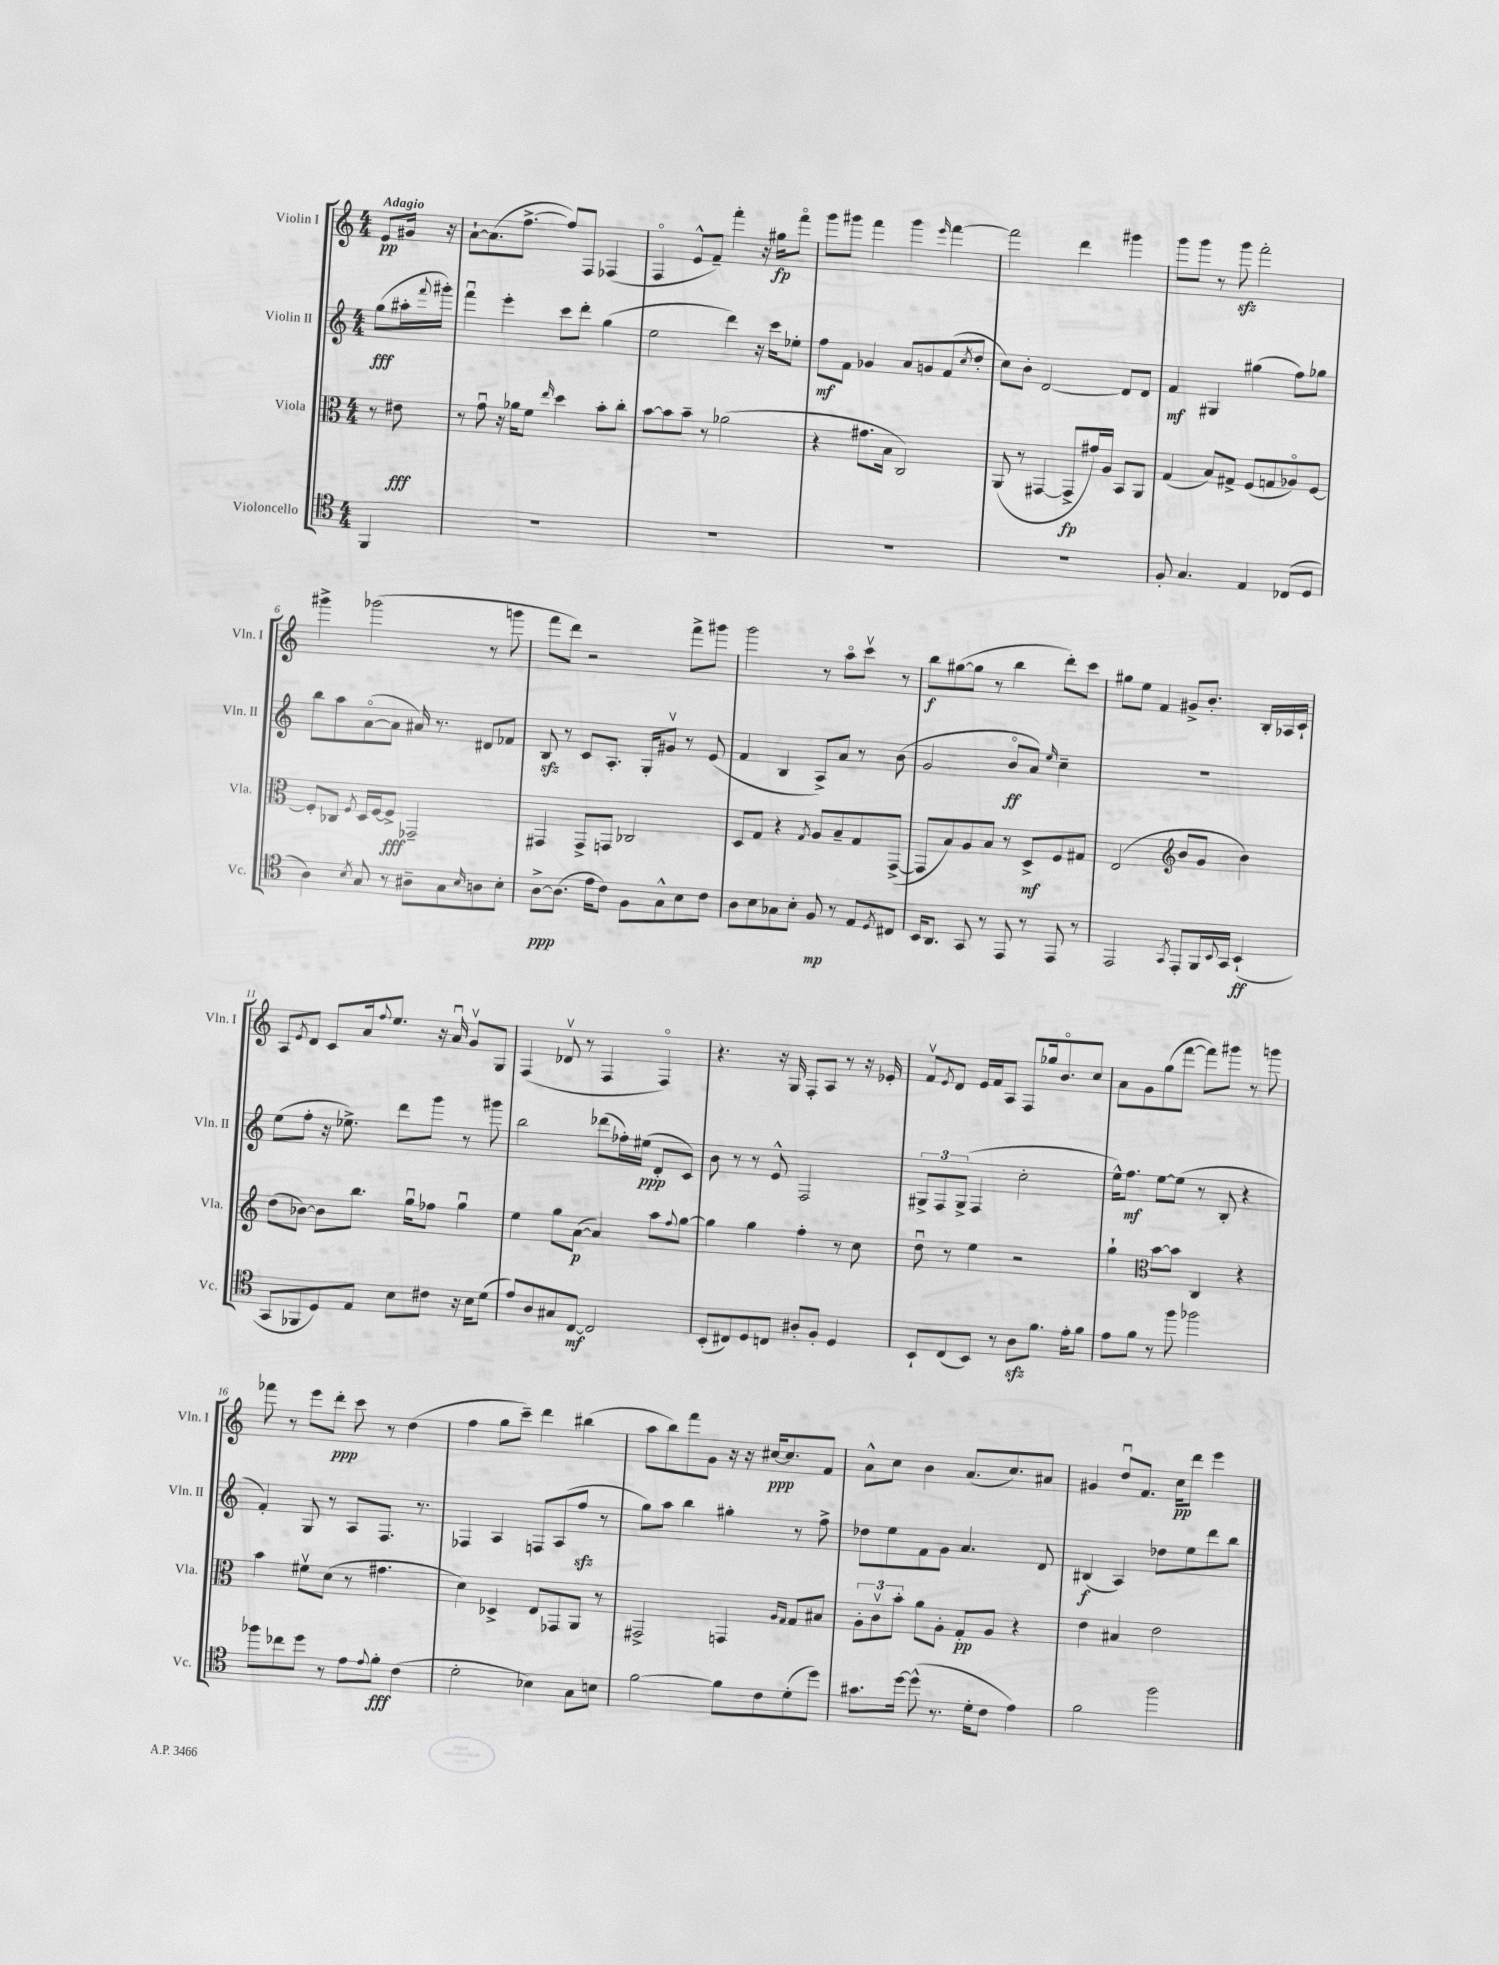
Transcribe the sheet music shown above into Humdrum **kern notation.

**kern	**kern	**kern	**kern
*staff4	*staff3	*staff2	*staff1
*clefC4	*clefC3	*clefG2	*clefG2
*k[]	*k[]	*k[]	*k[]
*M4/4	*M4/4	*M4/4	*M4/4
4FF	8r	(8gg	8e
.	8e#	16aa#'	16g#
.	.	8qqfff	.
.	.	16ggg#')	16r
=	=	=	=
1r	8r	4fffu	[8a`
.	8gu	.	(8.a]
.	16r	4eee'	.
.	16a-	.	[8.ff^
.	8f	.	.
.	16qqee	.	.
.	4dd	8ccc	8ff])
.	.	8ddd'	8F
.	8b'	(4gg	(4F-
.	8cc'	.	.
=	=	=	=
1r	[8b	2ee	4Fo
.	8b]	.	.
.	8b~	.	8e^^
.	8r	.	8f~)
.	(2a-	4ddd)	4fff'
.	.	16r	16r
.	.	16ccc	16gg#
.	.	8ee-'	8fffo
=	=	=	=
1r	4r	8ff	8ggg
.	.	8f	8ggg#
.	8.g#	4g-	4fff
.	16B	.	.
.	2C)	8a	4ggg#
.	.	8g	.
.	.	.	16qqeee
.	.	(8f	[4fff
.	.	8qcc	.
.	.	8dd'	.
=	=	=	=
1r	(8AA	8cc)	2fff]
.	8r	8b'	.
.	[4GG#	[2d	.
.	8GG#^]	.	4ddd
.	16g#)	.	.
.	16A	.	.
.	8BB	8d]	4ggg#
.	8AA	8d	.
=	=	=	=
8F'	(4G	4f	8ggg
4.G	.	.	8ggg
.	8B)	4G#	8r
.	8G#^	.	8ggg
4E	(8F	(4gg#	2fff'
.	8G	.	.
(8C-	8A-o)	8ff)	.
8D	[8F	8gg-	.
=	=	=	=
4A)	8F']	8bb	4ggg#^
.	8C-	8aa	.
8qB	8qF	.	.
8G	16D	([8ao	(2ggg-
.	[16F	.	.
8r	8F^]	8a]	.
8A#~	2GG-~	16a#)	.
.	.	8.r	.
8G	.	.	.
16qqB	.	.	.
8A	.	8d#	8r
8B'	.	8f-	8ggg
=	=	=	=
[8A^	4GG#	8B	8fff
(8.A]	.	8r	8ddd)
.	8GG#^	8c	2r
16e	.	.	.
8c)	8GG	8.A'	.
8F	2C-	.	.
.	.	16G'	.
8G^^	.	8g#v	.
8B	.	8r	8fff^
8c	.	(8e	8ggg#
=	=	=	=
8A	8D	4f	2ggg
8B	8G	.	.
8G-	4r	4B	.
8B'	.	.	.
.	8qG	.	.
8F	8A	8A^)	8r
8r	8B~	8a	8aao
8E	8G	8r	8cccv
8qD	.	.	.
8C#	([8GG^	(8b	8r
=	=	=	=
16BB	8GG]	2g	8bb
8.AA	.	.	.
.	8B)	.	([8gg#
8GG	8A	.	8gg#]
8r	8B	.	8r
8EE	8r	8bo	4bb
8r	8D^	8a)	.
.	.	16qqee	.
8EE	8F	4cc~	8ddd')
8r	8G#	.	8ccc
=	=	=	=
2EE	(2E	1r	8gg#
.	.	.	8ee
.	.	.	4f
*	*clefG2	*	*
8qGG	.	.	.
8EE'	8b	.	8g#^
16FF	8g	.	8.b'
8qqBB	.	.	.
16GG	.	.	.
(4BB`	4b)	.	.
.	.	.	16B'
.	.	.	16A-
.	.	.	16c`
=	=	=	=
8GG	(8dd	(8ee	8A
.	.	.	8qe
8FF-	[8b-)	8ff'	8d
8D)	8b-]	16r	8c
.	.	8.ee-^)	.
8E	8.bb	.	16a
.	.	.	8qqff
.	.	.	8.ee
8B	.	8ddd	.
.	16ggu	.	.
8c#	8ff-	8ggg	16r
.	.	.	16au
16r	4ggu	8r	8gv
16B	.	.	.
(8d	.	8ggg#	8G
=	=	=	=
8e)	4ee	2bb	(4F
8A	.	.	.
8G#	8gg	.	8d-v
[8C	([8a	.	8r
2C]	4a])	(8ddd-	4F
.	.	16ff-')	.
.	.	(16ee#	.
.	8aa	8d'	4Fo)
.	8qqff	.	.
.	[8gg	8c)	.
=	=	=	=
(8BB'	4gg]	8b	4.r
8C#)	.	8r	.
8D	4gg	8r	.
8C	.	8e^^	16r
.	.	.	16G
8A#'	4ff'	2F	8F'
8F'	.	.	8A
4D	8r	.	8r
.	8cc	.	16r
.	.	.	16e-'
=	=	=	=
8BB`	8ddu	12G#^	8fv
.	.	12F	.
.	.	.	8qe
(8C	8r	.	8d
.	.	(12G#^	.
8BB)	4ee	4F	16e
.	.	.	16f
8r	.	.	8A
8A	2r	2cc'	8F
8.f	.	.	16gg-
.	.	.	8.bo
16e'	.	.	.
8f	.	.	8cc
=	=	=	=
8e	4gg`	16ee^^)	8a
.	.	8.ff	.
8f	.	.	8g
*	*clefC3	*	*
8r	[8b	[8ee	(8gg
8ff	8b]	(8ee]	[8fff
2ff-	4C	8r	8fff])
.	.	8B'	8ggg#
.	4r	4r	8r
.	.	.	8ggg
=	=	=	=
8ff-	4b	4f')	8fff-
8cc-	.	.	8r
8dd	8f#v	8G	8eee
8r	(8d	8r	8ddd'
8e	8r	8A	8ccc
8qqe	.	.	.
8f'	4.g#	8.F	8r
(4c	.	.	(4dd
.	.	8.r	.
=	=	=	=
2d'	4d)	4F-	4ff
.	4D-^	4A	8gg
.	.	.	8ccc~)
4B-)	8E	8F	4ddd
.	8GG-	(8A	.
8G	8AA	8ff	(4bb#
8B	8r	8r	.
=	=	=	=
[2f	2GG#^	8gg)	8aa
.	.	8aa	8bb)
.	.	4bb	8fff
.	.	.	8g
8f]	4GG	4gg#'	16r
.	.	.	16r
8c	.	.	[16cc#
.	.	.	8.cc#]
.	16qqA	.	.
.	16qqG	.	.
(8d'	8G	8r	.
8dd)	8B#	8ff^	8f
=	=	=	=
8.g#	12A'	8dd-	8a^^
.	12cv	.	.
.	.	8ee	8cc
.	12b'	.	.
[16dd	.	.	.
(8dd^^]	8a	8f	4b
8.r	8A'	8g	.
.	8G'	4.a	(8.a
16d'	.	.	.
8c	8A	.	.
.	.	.	8.cc)
4e)	4r	.	.
.	.	8d	8a#
=	=	=	=
2f	4e	(4B#	4g#
.	4B#	4A)	8ddu
.	.	.	8.f
2ff	2e	8dd-	.
.	.	.	16cc
.	.	8ee	8ddd
.	.	8ddd	4eee
.	.	8bb	.
==	==	==	==
*-	*-	*-	*-
